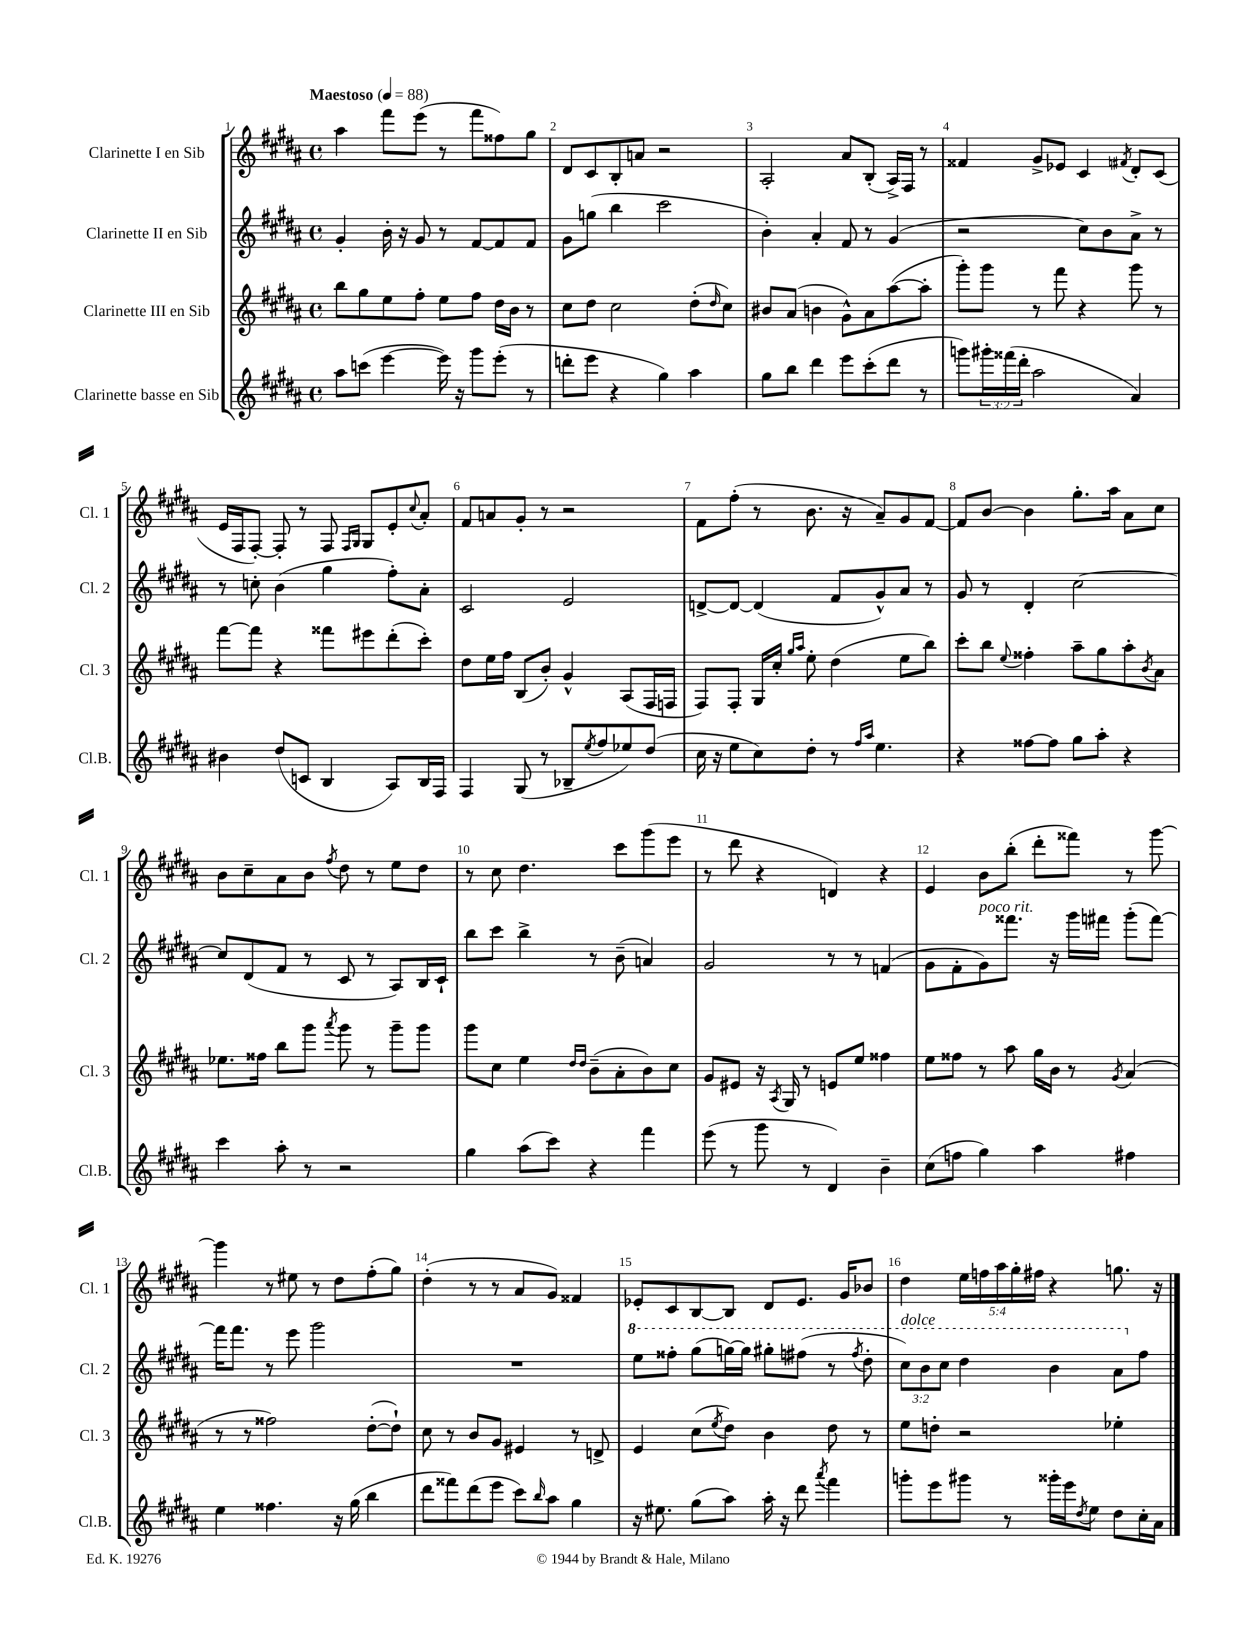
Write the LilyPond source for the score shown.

<<
\new StaffGroup <<
\new Staff = "s0" \with { instrumentName = "Clarinette I en Sib" shortInstrumentName = "Cl. 1" } {
    \clef treble \key b \major \defaultTimeSignature \time 4/4 \override Staff.TupletNumber.text = #tuplet-number::calc-fraction-text \tempo "Maestoso" 4 = 88
    ais''4 fis'''8 e'''8( r8 fis'''8 fisis''8) gis''8 |
    dis'8 cis'8 b8-. a'8 r2 |
    ais2-. ais'8 b8-.( ais16->) fis16 r8 |
    fisis'4 gis'8-> ees'8 cis'4 \acciaccatura { fis'8 } dis'8-. cis'8( |
    e'16 fis16 fis8~-.) fis8-. r8 fis8 \grace { fis16 gis16 } gis8 e'8-. \appoggiatura { cis''8 } ais'8-. |
    fis'8 a'8 gis'8-. r8 r2 |
    fis'8 fis''8-.( r8 b'8. r16 ais'8--) gis'8 fis'8~ |
    fis'8 b'8~ b'4 gis''8.-. ais''16 ais'8 cis''8 |
    b'8 cis''8-- ais'8 b'8 \acciaccatura { fis''8 } dis''8 r8 e''8 dis''8 |
    r8 cis''8 dis''4. cis'''8 gis'''8( e'''8 |
    r8 dis'''8 r4 d'4) r4 |
    e'4 b'8 b''8-.( dis'''8-. fisis'''8) r8 gis'''8~ |
    gis'''4 r8 eis''8 r8 dis''8 fis''8-.( gis''8) |
    dis''4-.( r8 r8 ais'8 gis'8) fisis'4 |
    ees'8-. cis'8 b8~ b8 dis'8 ees'8. gis'16 bes'8 |
    dis''4 \tuplet 5/4 { e''16 f''16 ais''16 gis''16-. fis''16 } r4 g''8. r16 \bar "|." |
}
\new Staff = "s1" \with { instrumentName = "Clarinette II en Sib" shortInstrumentName = "Cl. 2" } {
    \clef treble \key b \major \defaultTimeSignature \time 4/4 \override Staff.TupletNumber.text = #tuplet-number::calc-fraction-text
    gis'4-. b'16-. r16 gis'8 r8 fis'8~ fis'8 fis'8 |
    gis'8 g''8( b''4 cis'''2 |
    b'4-.) ais'4-. fis'8 r8 gis'4( |
    r2 cis''8) b'8 ais'8-> r8 |
    r8 c''8-. b'4( gis''4 fis''8-.) ais'8-. |
    cis'2 e'2 |
    d'8~-> d'8~ d'4( fis'8 gis'8-^) ais'8 r8 |
    gis'8 r8 dis'4-. cis''2~ |
    cis''8 dis'8( fis'8 r8 cis'8 r8 ais8) b16 cis'16-! |
    b''8 cis'''8 b''4-> r8 b'8--( a'4) |
    gis'2 r8 r8 f'4( |
    gis'8 fis'8-. gis'8^\markup { \italic "poco rit." }) fisis'''8. r16 gis'''16 fis'''16 gis'''8-.( fis'''8~) |
    fis'''16 fis'''8. r8 e'''8 gis'''2 |
    R1 |
    \ottava #1 e'''8 fisis'''8-. gis'''8( g'''16~) g'''16 gis'''8-. fis'''8( r8 \acciaccatura { fis'''8 } dis'''8-. |
    \tuplet 3/2 { cis'''8^\markup { \italic "dolce" }) b''8 cis'''8 } dis'''4 b''4 ais''8 \ottava #0 fis''8 \bar "|." |
}
\new Staff = "s2" \with { instrumentName = "Clarinette III en Sib" shortInstrumentName = "Cl. 3" } {
    \clef treble \key b \major \defaultTimeSignature \time 4/4
    b''8 gis''8 e''8 fis''8-. e''8 fis''8 dis''16 b'16 r8 |
    cis''8 dis''8 cis''2 dis''8-.( \grace { dis''16 } cis''8) |
    bis'8 ais'8( b'4 gis'8-^) ais'8 ais''8~( ais''8-. |
    gis'''8-.) gis'''8 r8 fis'''8 r4 gis'''8 r8 |
    fis'''8~ fis'''8 r4 fisis'''8 eis'''8 dis'''8-.( cis'''8-.) |
    dis''8 e''16 fis''16 b8( b'8-.) gis'4-^ ais8( fis16 f16 |
    fis8) fis8-. gis16 cis''16-. \grace { gis''16 ais''16 } e''8-. dis''4( e''8 b''8) |
    cis'''8-. b''8 \appoggiatura { e''8 } fisis''4-. ais''8-- gis''8 ais''8-. \acciaccatura { b'8 } ais'8 |
    ees''8. fisis''16 b''8 gis'''8 \acciaccatura { ais'''8 } gis'''8 r8 gis'''8-- gis'''8 |
    gis'''8 cis''8 e''4 \grace { dis''16 dis''16 } b'8--( ais'8-. b'8) cis''8 |
    gis'8 eis'8 r16 \acciaccatura { ais8 } gis16 r8 e'8 e''8 fisis''4 |
    e''8 fisis''8 r8 ais''8 gis''16 b'16 r8 \acciaccatura { gis'8 } ais'4( |
    r8 r8 fisis''2) dis''8~-.( dis''8-!) |
    cis''8 r8 b'8 gis'8 eis'4 r8 d'8-> |
    e'4 cis''8( \acciaccatura { e''8 } dis''8) b'4 dis''8 r8 |
    e''8 d''8-. r2 ees''4-. \bar "|." |
}
\new Staff = "s3" \with { instrumentName = "Clarinette basse en Sib" shortInstrumentName = "Cl.B." } {
    \clef treble \key b \major \defaultTimeSignature \time 4/4 \override Staff.TupletNumber.text = #tuplet-number::calc-fraction-text
    ais''8 c'''8( e'''4~ e'''16) r16 gis'''8 e'''8-.( r8 |
    d'''8-. e'''8 r4 gis''4) ais''4 |
    gis''8 b''8 dis'''4 e'''8 cis'''8-.( dis'''8 r8 |
    g'''8) \tuplet 3/2 { gis'''16-. fisis'''16( dis'''16-. } ais''2 ais'4) |
    bis'4 dis''8( c'8 b4 ais8) b16 fis16 |
    fis4 gis8( r8 bes8-- \acciaccatura { e''8 } fis''8 ees''8) dis''8( |
    cis''16 r16 e''8 cis''8) dis''8-. r8 \grace { fis''16 ais''16 } e''4. |
    r4 fisis''8~ fisis''8 gis''8 ais''8-. r4 |
    cis'''4 ais''8-. r8 r2 |
    gis''4 ais''8( cis'''8) r4 fis'''4 |
    e'''8( r8 gis'''8 r8 dis'4) b'4-- |
    cis''8( f''8 gis''4) ais''4 fis''4 |
    e''4 fisis''4. r16 gis''16( b''4 |
    dis'''8 fisis'''8) dis'''8( e'''8 cis'''8) \grace { b''16 } ais''8 gis''4 |
    r16 eis''8. gis''8( ais''8) ais''16-. r16 dis'''8 \acciaccatura { ais'''8 } fis'''4 |
    g'''8-. e'''8 gis'''8 r8 gisis'''16-. e'''16 \acciaccatura { dis''8 } e''8 dis''8 cis''16-. ais'16 \bar "|." |
}
>>
>>
\layout { \context { \Score \override BarNumber.break-visibility = ##(#f #t #t) barNumberVisibility = #all-bar-numbers-visible } }
